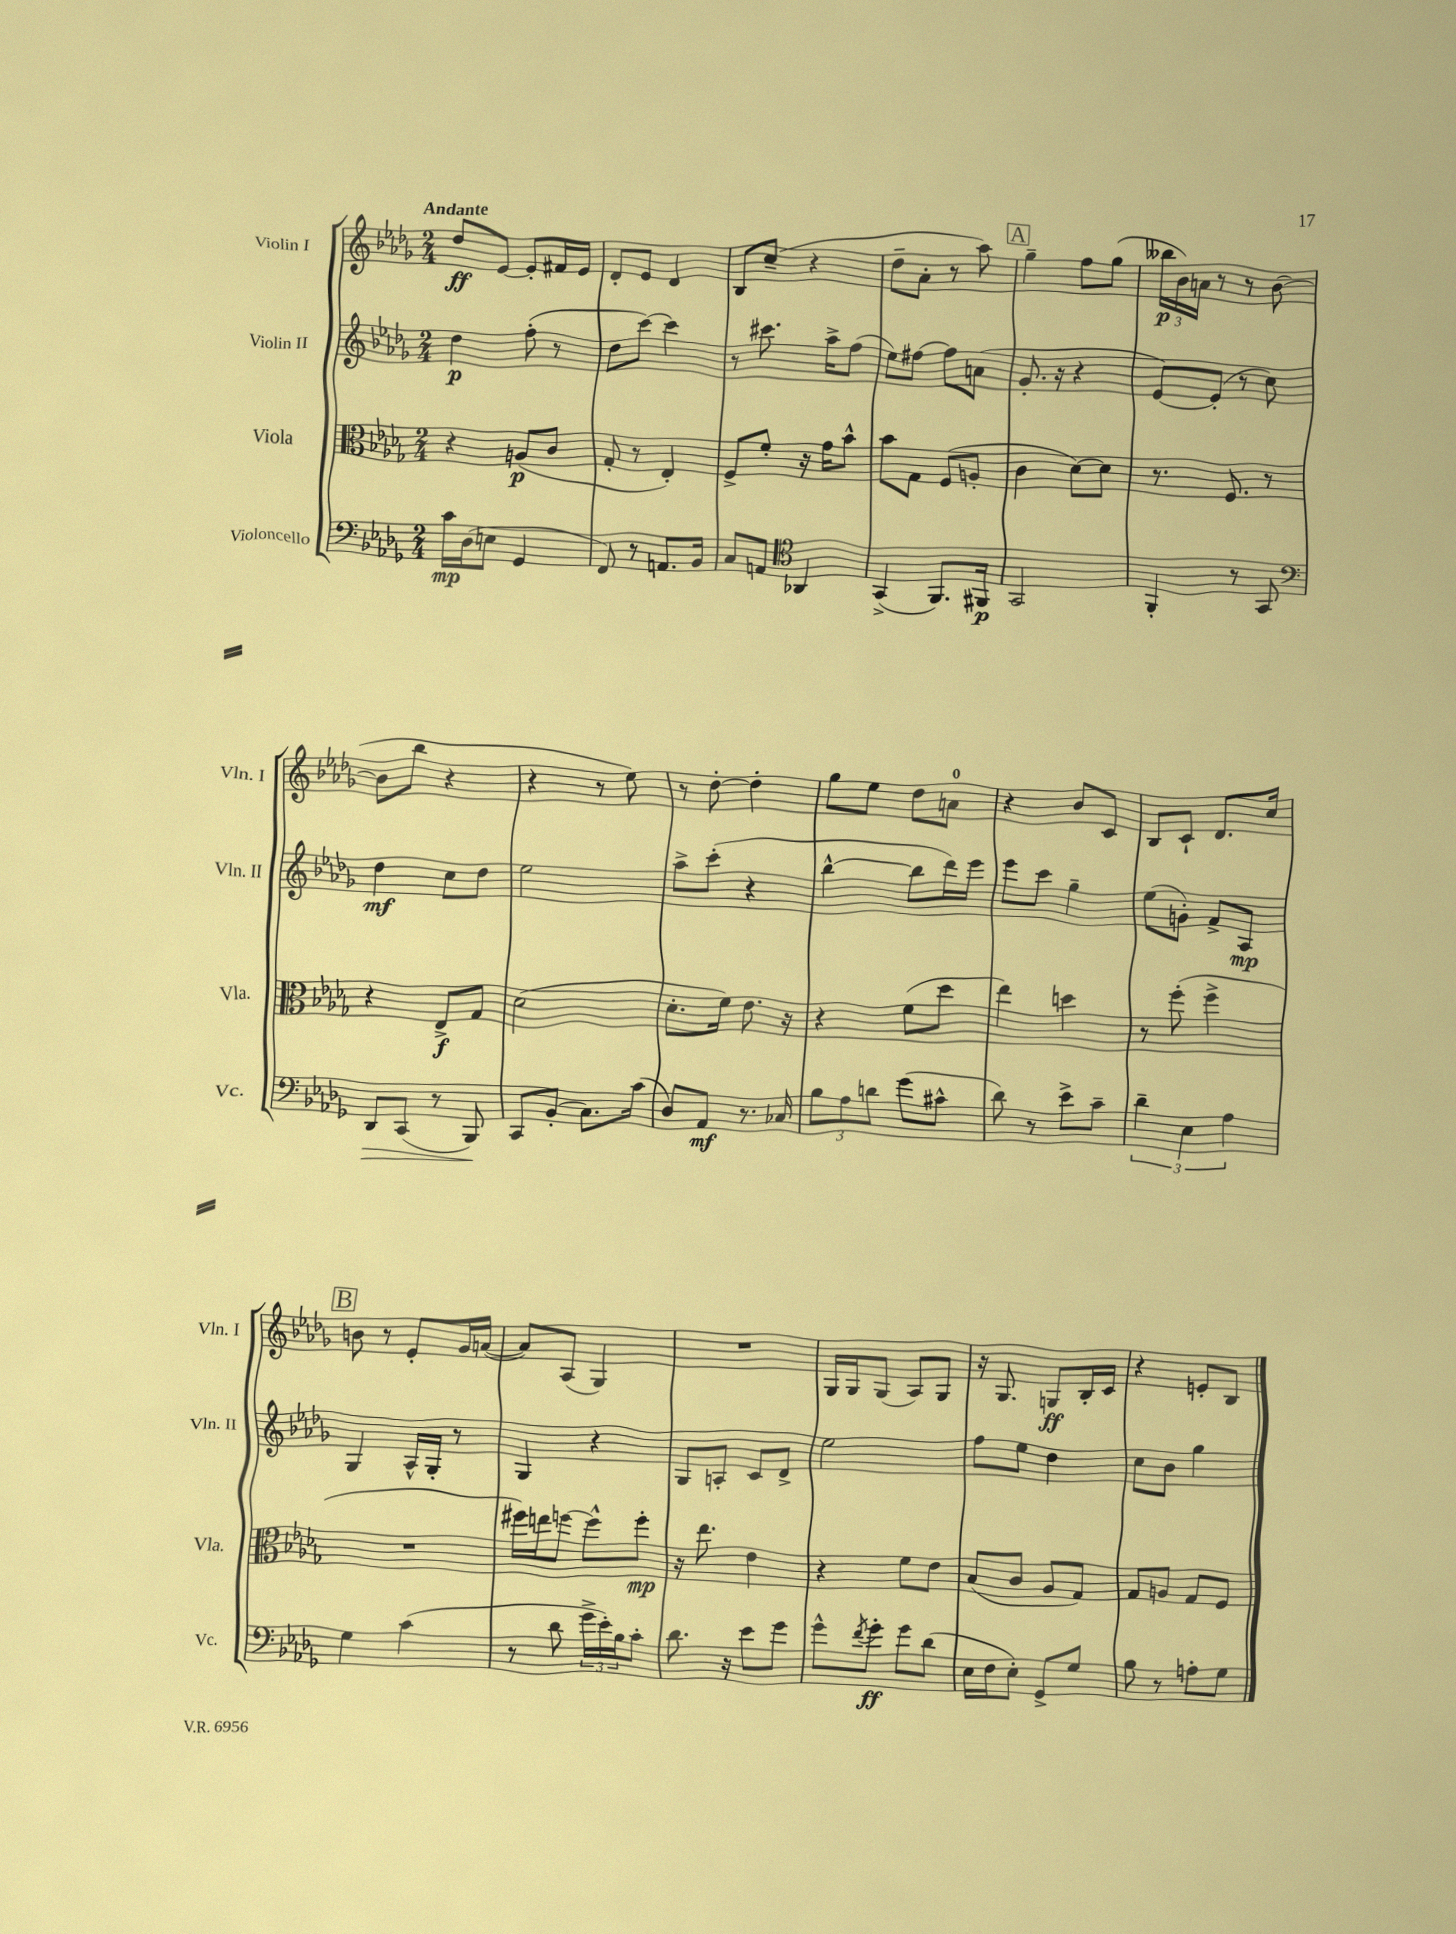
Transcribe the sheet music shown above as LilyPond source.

<<
\new StaffGroup <<
\new Staff = "s0" \with { instrumentName = "Violin I" shortInstrumentName = "Vln. I" } {
    \clef treble \key des \major \numericTimeSignature \time 2/4 \tempo "Andante"
    des''8\ff ees'8~ ees'8-. fis'16 ees'16 |
    des'8-. ees'8 des'4 |
    bes8 c''8--( r4 |
    des''8-- aes'8-. r8 aes''8) |
    \mark \markup { \box "A" } ges''4-- f''8 ges''8( |
    \tuplet 3/2 { beses''16\p bes'16) a'16 } r8 r8 bes'8~( |
    bes'8 bes''8 r4 |
    r4 r8 ees''8) |
    r8 des''8~-. des''4-. |
    ges''8 ees''8 des''8 a'8-0 |
    r4 bes'8 c'8 |
    bes8 c'8-! des'8. c''16 |
    \mark \markup { \box "B" } b'8 r8 ees'8-. ges'16 a'16~( |
    a'8) aes8( ges4) |
    R2 |
    ges16 ges16 ges8( aes8) ges8 |
    r16 ges8. g8\ff bes16-. c'16 |
    r4 e'8-. bes8 \bar "|." |
}
\new Staff = "s1" \with { instrumentName = "Violin II" shortInstrumentName = "Vln. II" } {
    \clef treble \key des \major \numericTimeSignature \time 2/4
    des''4\p f''8-.( r8 |
    des''8 c'''8~) c'''4 |
    r8 cis'''8. aes''16-> f''8( |
    ees''8) fis''8~ fis''8 a'8( |
    \mark \markup { \box "A" } ges'8.-. r16 r4 |
    ees'8~) ees'8-.( r8 c''8) |
    des''4\mf c''8 des''8 |
    ees''2 |
    aes''8-> c'''8-.( r4 |
    bes''4~-^ bes''8 des'''16) ees'''16 |
    ees'''8 c'''8 ges''4-- |
    ees''8( g'8-.) f'8-> aes8\mp |
    \mark \markup { \box "B" } ges4 aes16-^ ges16-. r8 |
    ges4 r4 |
    ges8 a8-. c'8 des'8-> |
    ees''2 |
    f''8 ees''8 des''4 |
    c''8 bes'8 ges''4 \bar "|." |
}
\new Staff = "s2" \with { instrumentName = "Viola" shortInstrumentName = "Vla." } {
    \clef alto \key des \major \numericTimeSignature \time 2/4
    r4 a8\p( c'8 |
    ges8-. r8 ees4-.) |
    f8-> f'8-. r16 ges'16 bes'8-^ |
    bes'8 ges8 f8( a8-. |
    \mark \markup { \box "A" } c'4 des'8~) des'8 |
    r8. f8. r8 |
    r4 ees8->\f ges8 |
    des'2( |
    des'8.-. f'16) ees'8. r16 |
    r4 f'8( des''8 |
    ees''4) d''4 |
    r8 f''8-.( f''4-> |
    \mark \markup { \box "B" } R2 |
    fis''16) e''16 f''8~ f''8-^ f''8-.\mp |
    r16 ees''8. ees'4 |
    r4 f'8 ees'8 |
    bes8( c'8 aes8 ges8) |
    ges8 a8 ges8 f8 \bar "|." |
}
\new Staff = "s3" \with { instrumentName = "Violoncello" shortInstrumentName = "Vc." } {
    \clef bass \key des \major \numericTimeSignature \time 2/4
    c'16\mp des16( e8 ges,4 |
    f,8) r8 a,8. bes,16 |
    c8 a,8 \clef tenor aes,4 |
    ges,4->( f,8.) fis,16\p |
    \mark \markup { \box "A" } ges,2 |
    f,4-. r8 ges,8 |
    \clef bass des,8\> c,8( r8 bes,,8\!) |
    c,8 bes,8-.( c8.) c'16( |
    des8) aes,8\mf r8. ces16 |
    \tuplet 3/2 { bes8 aes8 d'8 } ges'8( cis'8-^ |
    des'8) r8 ees'8-> c'8-- |
    \tuplet 3/2 { des'4-- ees4 aes4 } |
    \mark \markup { \box "B" } ges4 c'4( |
    r8 des'8 \tuplet 3/2 { ges'16-> ees'16-.) bes16 } c'8-. |
    des'8. r16 ees'8 ges'8 |
    ges'8-^ \acciaccatura { f'8 } ges'8-.\ff ges'8 des'8( |
    ees16 f16 ees8-.) ges,8-> ges8 |
    bes8 r8 a8-. ges8 \bar "|." |
}
>>
>>
\layout { \context { \Score \remove "Bar_number_engraver" } }
